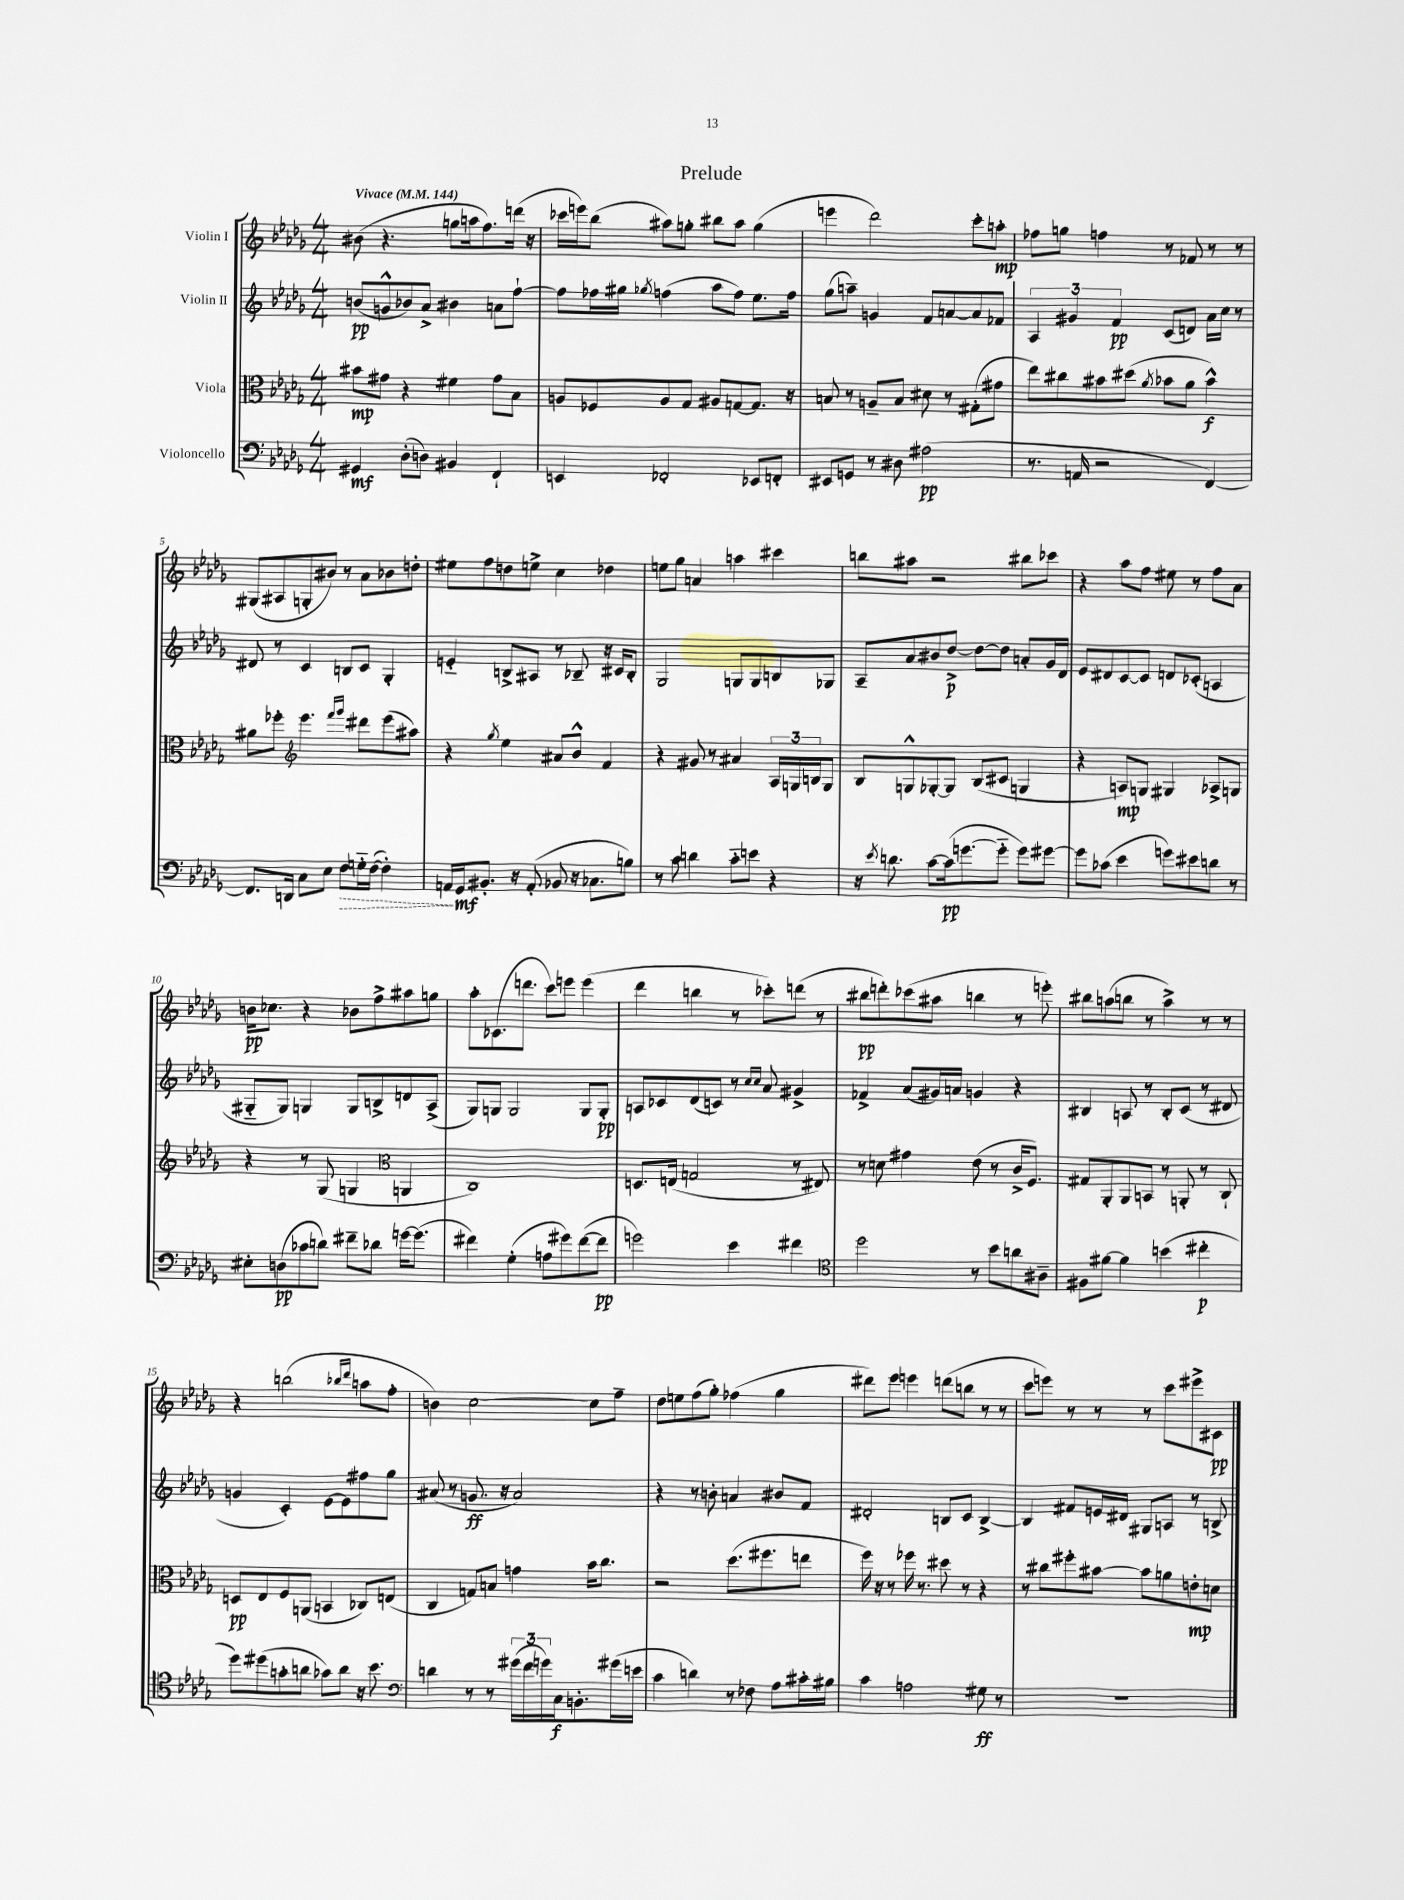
\header { title = "Prelude" }
<<
\new StaffGroup <<
\new Staff = "s0" \with { instrumentName = "Violin I" } {
    \clef treble \key des \major \numericTimeSignature \time 4/4 \tempo "Vivace" 4 = 144
    bis'8( r4. g''8 a''16 f''8.) d'''16( r16 |
    ces'''16 e'''16) bes''8( ais''8) g''8-. bis''8 ais''8 g''4( |
    e'''4 des'''2) c'''8-. a''8-.\mp |
    fes''8 g''8 f''4 r8 fes'8 r8 r8 |
    gis8( ais8 g8-. bis'8) r8 aes'8 bes'8 d''8-. |
    eis''8 f''8 d''8 e''8-> c''4 des''4 |
    e''8 ges''8 a'4 a''4 cis'''4 |
    b''8 ais''8 r2 bis''8 ces'''8 |
    r4 aes''8 f''8 eis''8 r8 f''8 aes'8 |
    b'16\pp ces''8. r4 bes'8 f''8-> ais''8 g''8 |
    aes''8-. ces'8.( d'''8. c'''8) e'''8 e'''4( |
    des'''4 b''4 r8 ces'''8-.) d'''8( r8 |
    bis''8\pp d'''8-.) ces'''8( ais''8 b''4 r8 e'''8-.) |
    bis''8 a''8( b''8 r8 a''4->) r8 r8 |
    r4 b''2( \grace { bes''16 des'''16 } a''8 f''8-. |
    b'4) c''2~ c''8 f''8-- |
    des''8 e''8 f''8( ges''8-.) fes''4( ges''4 |
    dis'''8) ees'''8 e'''4 d'''8( b''8 r8 r8 |
    c'''8 e'''8) r8 r8 r8 c'''8 eis'''8-> cis'8\pp \bar "|." |
}
\new Staff = "s1" \with { instrumentName = "Violin II" } {
    \clef treble \key des \major \numericTimeSignature \time 4/4
    b'8\pp( g'8-^ bes'8) aes'8-> bis'4 a'8 f''8~-! |
    f''8 fes''16 gis''16 \acciaccatura { ges''8 } f''4( aes''8 f''8) ees''8. f''16 |
    ges''8( a''8--) g'4 f'8 a'8~ a'8 fes'8 |
    \tuplet 3/2 { aes4 gis'4 f'4\pp } c'8( d'8) aes'16 c''16 r8 |
    dis'8 r8 c'4 b8 c'8 ges4-. |
    e'4-_ b8-> ais8 r8 bes8-- r16 cis'16 bes8-. |
    ges2 g8 g8 b8 ges8 |
    aes8-- aes'8 bis'8 des''8~->\p des''8~ des''8 a'8-. ges'16 des'16 |
    ees'8 dis'8 c'8~ c'8 d'8 ces'8-.( a4 |
    gis8-_ gis8) g4 g8 b8-> d'8 aes8->( |
    ges8) g8 g2 g8 g8-.\pp |
    a8 ces'8 des'8( c'8) r8 \grace { c''16 c''16 } aes'8 gis'4-> |
    fes'4-> aes'8( gis'16) a'16 g'4 r4 |
    bis4 a8 r8 bis8-. c'8( r8 dis'8 |
    g'4 c'4-.) ees'8~ ees'8 fis''8 ges''8 |
    ais'8( r8 g'8.\ff r16 ais'2) |
    r4 r8 b'8-. a'4 bis'8 f'8 |
    dis'2-. b8 c'8 b4~-> |
    b4 fis'8 e'16 dis'16 gis8 a8 r8 b8-> \bar "|." |
}
\new Staff = "s2" \with { instrumentName = "Viola" } {
    \clef alto \key des \major \numericTimeSignature \time 4/4
    bis'8\mp gis'8 r4 fis'4 gis'8 bes8 |
    a8 fes8 a8 ges8 ais8 g8~ g8. r16 |
    b8 r8 a8-- b8 dis'8 r8 gis8-.( gis'8 |
    ees''8) cis''8 bis'8 dis''8( \acciaccatura { aes'8 } bes'8 aes'8 bes'4-^\f) |
    ais'8 fes''8-. \clef treble ees'''4. \grace { f'''16 ges'''16 } dis'''8 ees'''8( ais''8) |
    r4 \acciaccatura { ges''8 } ees''4 ais'8 bes'8-^ f'4 |
    r4 gis'8 r8 ais'4 \tuplet 3/2 { aes16 g16 b16 } g8 |
    bes8 g8-^ ges8~-. ges8 bes8( cis'8 g4 |
    r4 a8\mp) g8 gis4 aes8-> g8 |
    r4 r8 ges8( g4 \clef alto a,4 |
    c1) |
    d8. e16( g2 r8 eis8) |
    r8 d'8 gis'4 ees'8( r8 c'16-> f8.) |
    gis8 aes,8-. aes,8 b,8 r8 a,8-. r8 c8-! |
    d8\pp ees8 f8 a,8( b,4 ces8) e8( |
    c4 g8) b8 g'4 bes'16 c''8. |
    r2 des''8.( fis''8. e''8 |
    f''16) r16 r8 fes''16 r8. dis''8 r8 r4 |
    r8 cis''8 fis''8-. bis'8~ bis'8 a'8 e'8-.\mp d'8 \bar "|." |
}
\new Staff = "s3" \with { instrumentName = "Violoncello" } {
    \clef bass \key des \major \numericTimeSignature \time 4/4
    gis,4\mf des8-.( d8) bis,4 f,4-! |
    e,4 fes,2-. ees,8 f,8-. |
    eis,8 g,8 r8 dis8 ais2\pp( |
    r8. a,16 r2 f,4~) |
    f,8. d,16 c8 ees8 \once \override Hairpin.style = #'dashed-line f8\> g16-_ f16~( f4-.) |
    a,16\! ges,16\mf bis,8.-. r16 a,8-.( bes,8 r16 ces8. b8) |
    r8 c'8 d'4 c'8-_ e'8 r4 |
    r16 \acciaccatura { ees'8 } d'8. c'8~ c'16\pp( g'8.~ g'8-_ g'8) gis'8~ |
    gis'8 ces'8( ees'4 g'8) eis'8 d'8 r8 |
    eis8-. d8\pp( ces'8 d'8) fis'8-- des'8 g'16~ g'8.( |
    fis'4) ges4-.( a8 gis'8) fis'8~( fis'8\pp |
    g'2) ees'4 fis'4 |
    \clef tenor des''2 r8 bes'8 a'8 ais8-- |
    fis8 fis'8~ fis'4 b'4( cis''4-.\p |
    des''8) dis''8( g'8-. a'8 ges'8) a'8 r16 bes'8. |
    \clef bass d'4 r8 r8 \tuplet 3/2 { gis'16( f'16 g'16) } c16\f b,8.-. gis'16( e'16 |
    c'4 d'4) r8 fes8 aes8 cis'16-. bis16 |
    c'4 a2 gis8\ff r8 |
    R1 \bar "|." |
}
>>
>>
